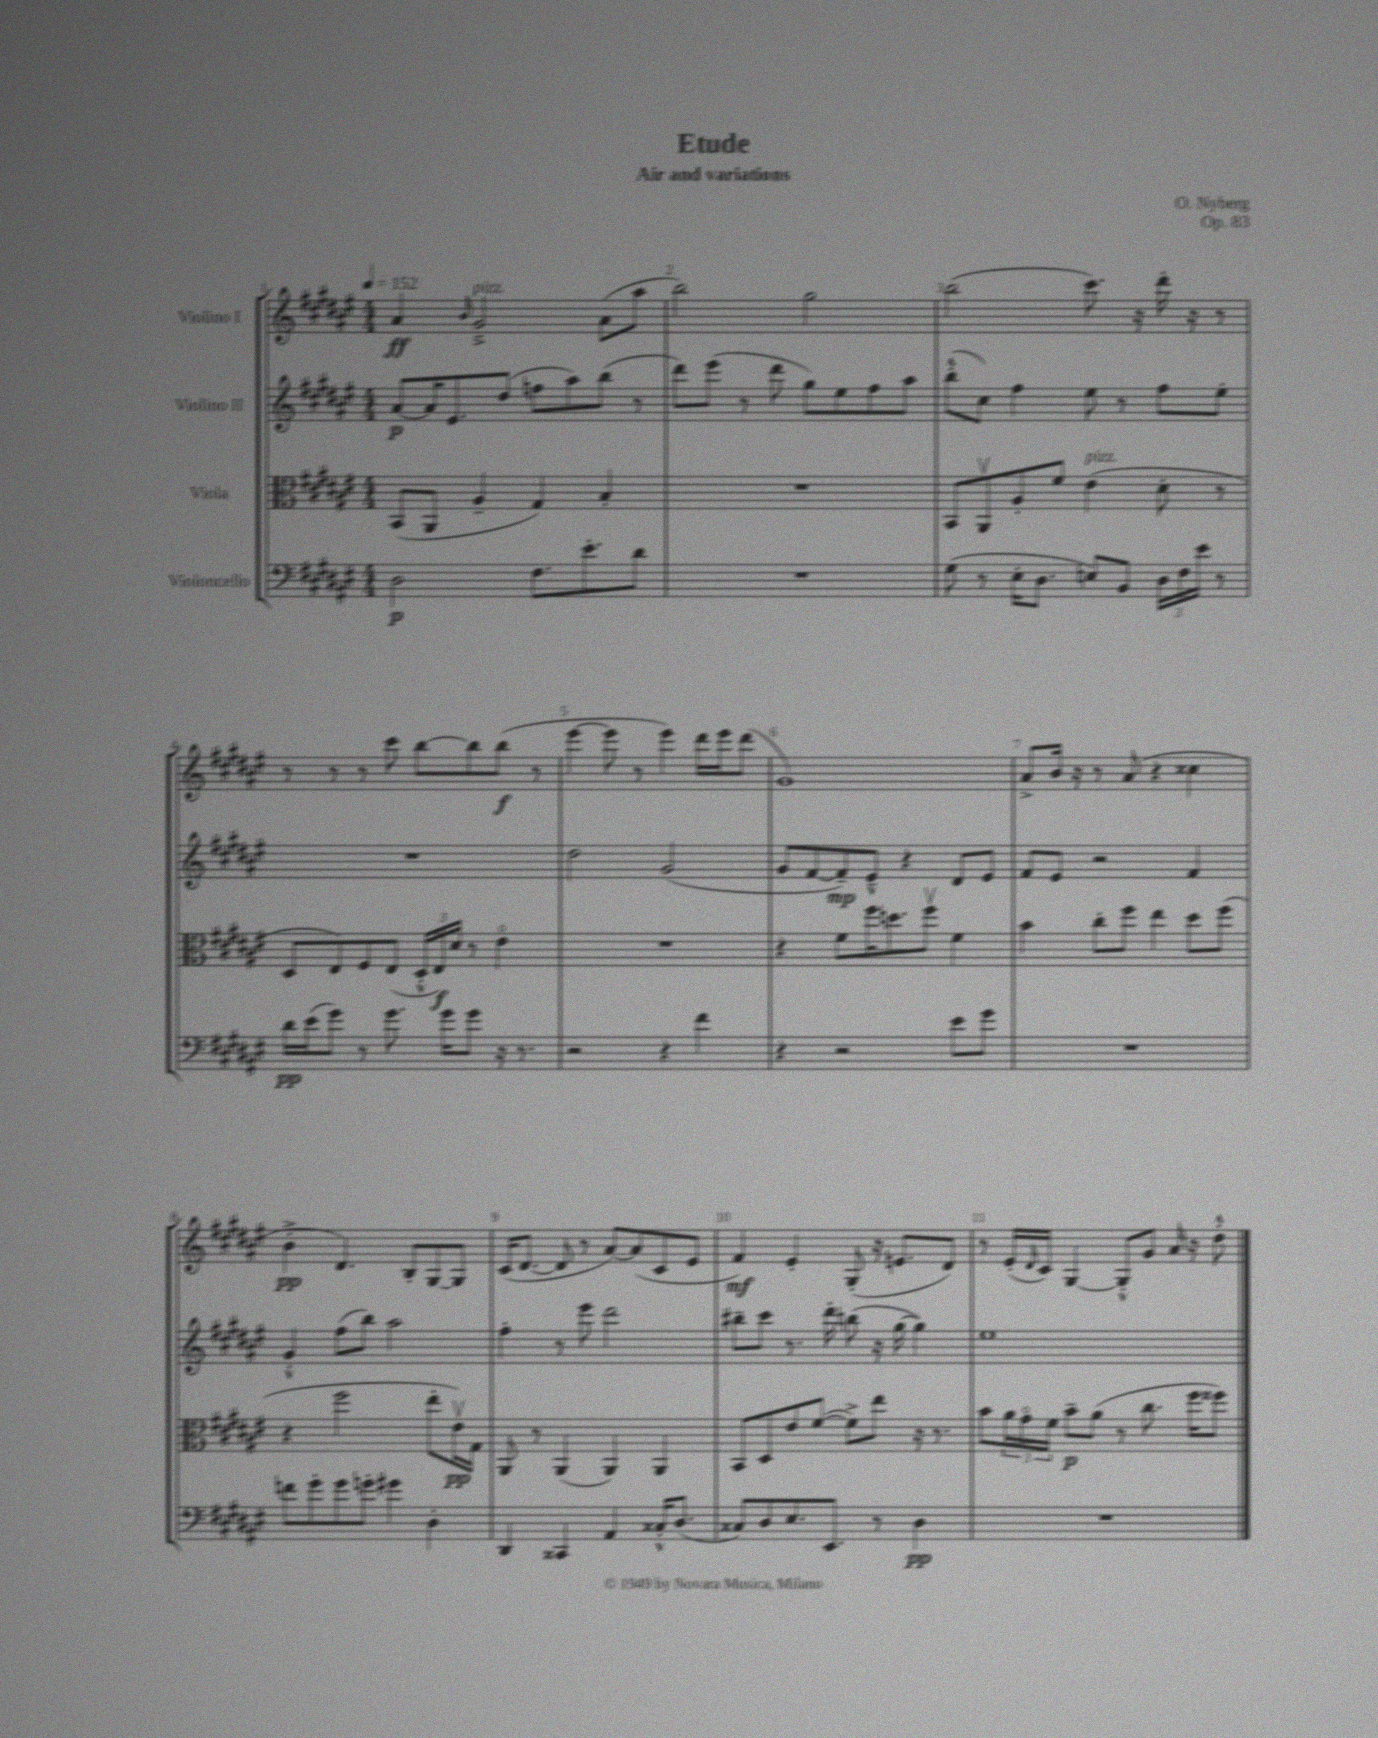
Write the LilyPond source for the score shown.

\header { title = "Etude" composer = "O. Nyberg" subtitle = "Air and variations" opus = "Op. 83" }
<<
\new StaffGroup <<
\new Staff = "s0" \with { instrumentName = "Violino I" } {
    \clef treble \key fis \major \numericTimeSignature \time 4/4 \tempo 4 = 152
    ais'4\ff \grace { b'16 } gis'2--->^\markup { \italic "pizz." } ais'8( ais''8 |
    b''2) gis''2 |
    b''2( cis'''8.) r16 dis'''16-. r16 r8 |
    r8 r8 r8 cis'''8 b''8~ b''8 b''8\f( r8 |
    eis'''4~ eis'''8 r8 eis'''4) dis'''16 eis'''16 dis'''8( |
    gis'1) |
    ais'8-> b'16 r16 r8 ais'8( r4 cisis''4 |
    b'4-.->\pp dis'4.) b8-. gis8~ gis8 |
    cis'16( dis'8.~ dis'8 r8 ais'8~) ais'8( cis'8 eis'8 |
    fis'4\mf) eis'4-. gis8-.( r16 e'8. dis'8) |
    r8 eis'16-.( \grace { dis'16 } cis'16) gis4~ gis8-.-^ gis'8 ais'16 r16 dis''8-.-^ \bar "|." |
}
\new Staff = "s1" \with { instrumentName = "Violino II" } {
    \clef treble \key fis \major \numericTimeSignature \time 4/4
    ais'8~\p ais'16 eis'8. dis''8( f''8 ais''8) b''8( r8 |
    dis'''8) eis'''8( r8 dis'''8 gis''8) eis''8 fis''8 ais''8 |
    b''8-.-^( cis''8) fis''4 eis''8 r8 fis''8 eis''8-. |
    R1 |
    dis''2 gis'2( |
    gis'8 fis'8~ fis'8--\mp) eis'8---^ r4 dis'8 eis'8 |
    fis'8 eis'8 r2 fis'4 |
    gis'4-.-^ fis''8( b''8) ais''2 |
    fis''4-. r8 eis'''8 dis'''2 |
    bis''8-- cis'''8 r8. dis'''16-. b''8( r16 gis''16~ gis''4) |
    eis''1 \bar "|." |
}
\new Staff = "s2" \with { instrumentName = "Viola" } {
    \clef alto \key fis \major \numericTimeSignature \time 4/4
    b,8( ais,8 ais4-- gis4) b4-. |
    R1 |
    b,8 ais,8\upbow ais8-. fis'8 eis'4^\markup { \italic "pizz." }( dis'8-. r8 |
    dis8 eis8) fis8 eis8( \tuplet 3/2 { dis16-.-^ eis16\f) dis'16 } r8 eis'4\flageolet |
    R1 |
    r4 fis'8 fis''16 d''8. fis''8\upbow fis'4 |
    b'4 cis''8-. fis''8 eis''4 dis''8 fis''8( |
    r4 fis''2 eis''8-. eis'16\upbow\pp) gis16 |
    ais,8 r8 ais,4( ais,4) ais,4 |
    b,8 dis8 eis'8 fis'8~( fis'8->) eis''8 r16 r8. |
    b'8 \tuplet 3/2 { ais'16 gis'16\flageolet fis'16 } b'8--\p ais'8( r8 cis''8. fis''16 fisis''8) \bar "|." |
}
\new Staff = "s3" \with { instrumentName = "Violoncello" } {
    \clef bass \key fis \major \numericTimeSignature \time 4/4
    dis2\p fis8. eis'8.-. dis'8 |
    R1 |
    gis8( r8 eis16-. dis8. e8) b,8 \tuplet 3/2 { dis16 fis16 eis'16 } r8 |
    dis'16\pp eis'16( gis'8) r8 gis'8. gis'16 gis'8 r16 r8. |
    r2 r4 fis'4 |
    r4 r2 eis'8 gis'8 |
    R1 |
    f'8 gis'8-. gis'8 g'8-. gis'4 dis4-. |
    dis,4 cisis,4 ais,4 cisis16-.-^ dis8.( |
    cisis8) dis8 eis8. eis,8. r8 dis4\pp |
    R1 \bar "|." |
}
>>
>>
\layout { \context { \Score \override BarNumber.break-visibility = ##(#f #t #t) barNumberVisibility = #all-bar-numbers-visible } }
